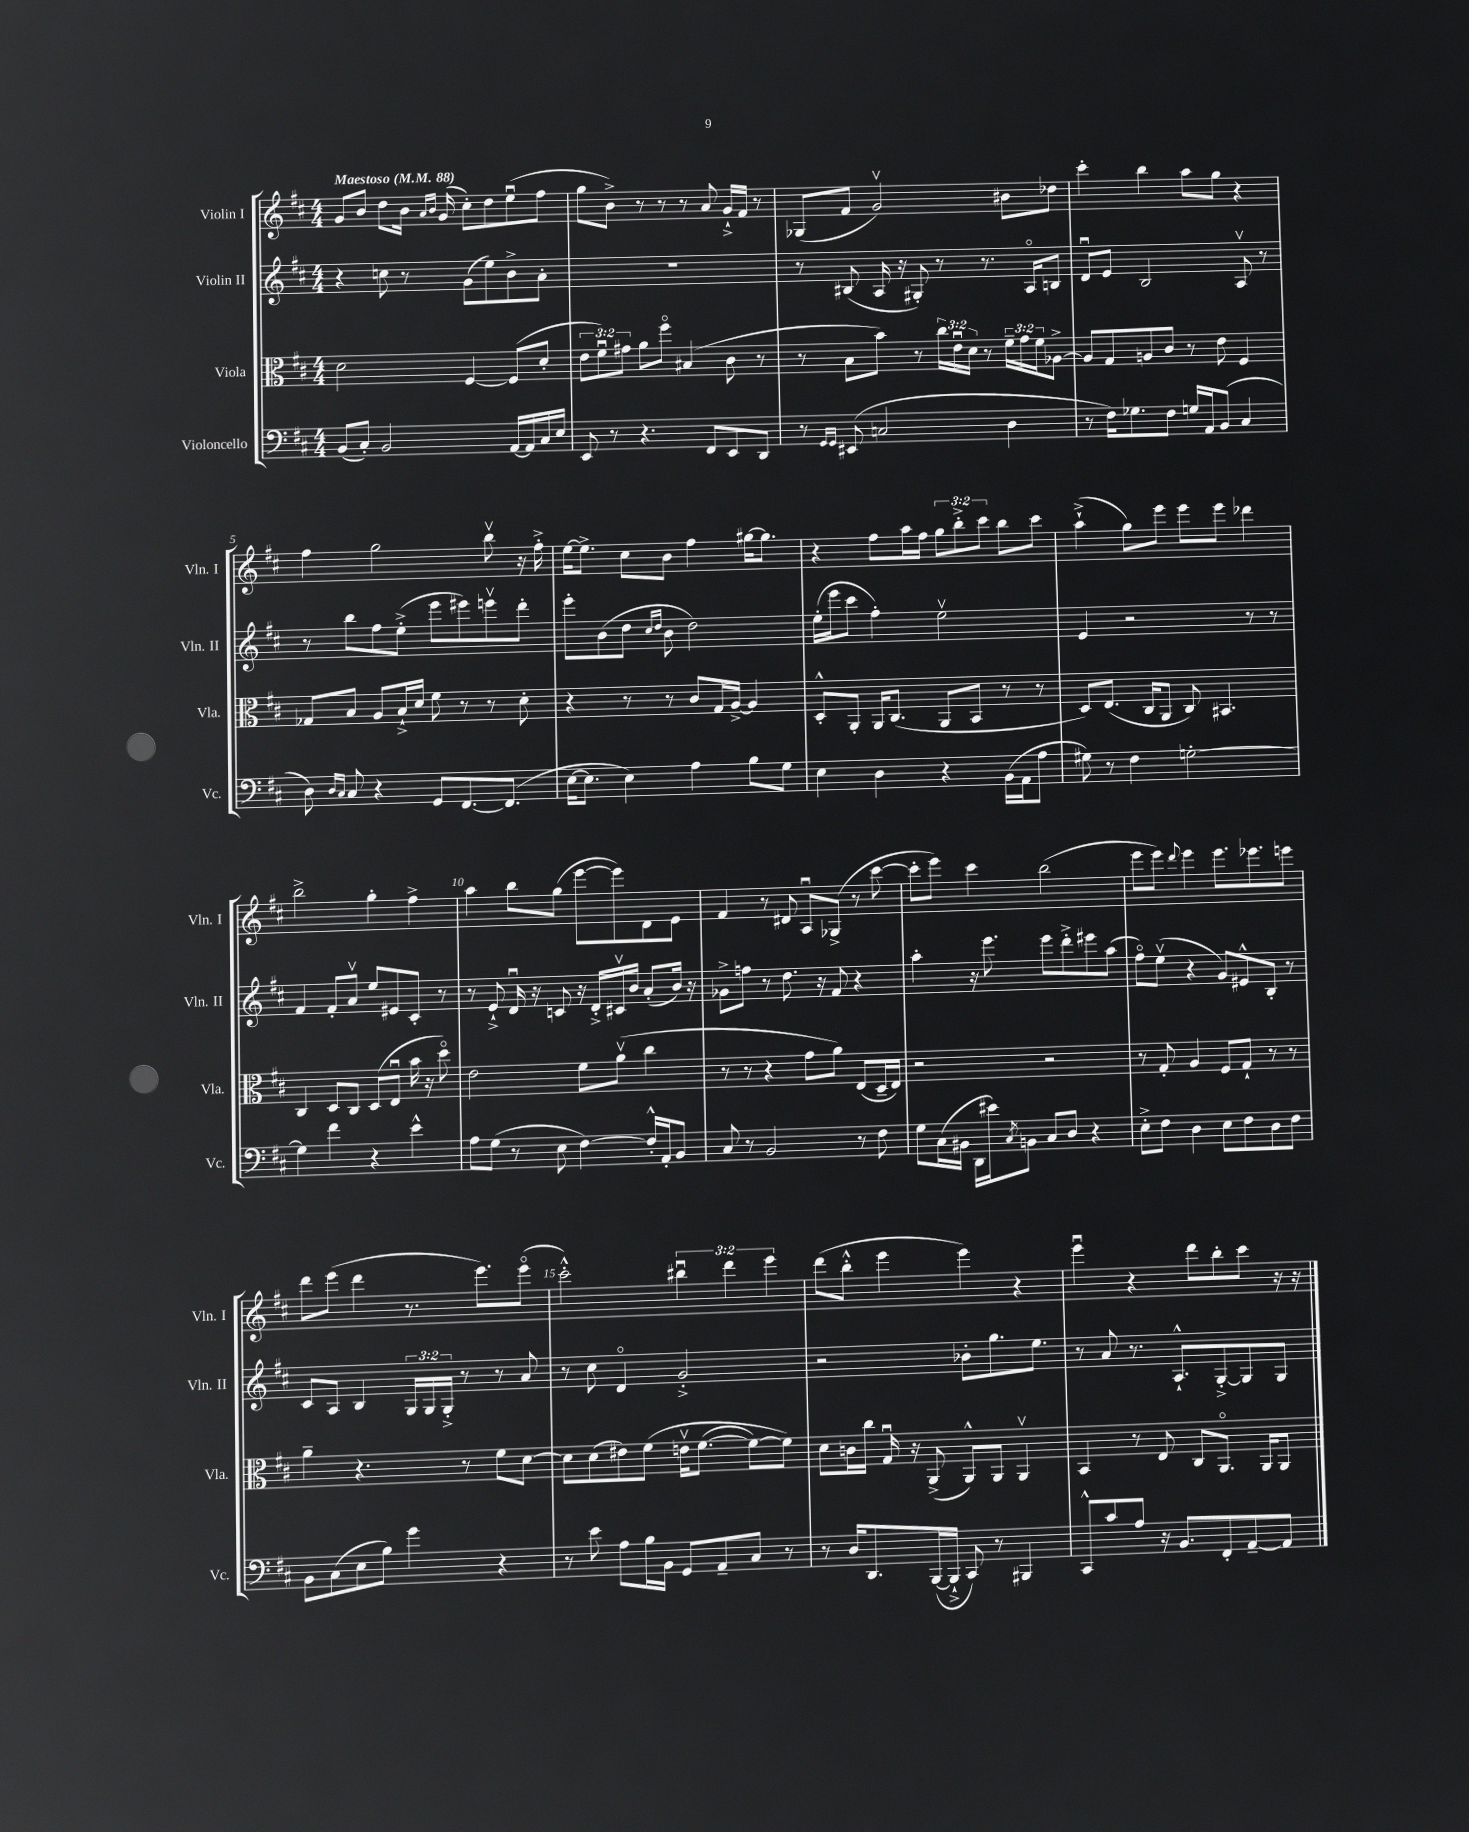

**kern	**kern	**kern	**kern
*part4	*part3	*part2	*part1
*staff4	*staff3	*staff2	*staff1
*I"Violoncello	*I"Viola	*I"Violin II	*I"Violin I
*I'Vc.	*I'Vla.	*I'Vln. II	*I'Vln. I
*clefF4	*clefC3	*clefG2	*clefG2
*k[f#c#]	*k[f#c#]	*k[f#c#]	*k[f#c#]
*M4/4	*M4/4	*M4/4	*M4/4
*MM88	*MM88	*MM88	*MM88
=1	=1	=1	=1
!	!	!	!LO:TX:a:B:t=Maestoso
(8BB/L	2d\	4r	8g/L
8C#'/J)	.	.	8b/J
2BB/	.	8ccn\	8dd\L
.	.	8r	16b\Jk
.	.	.	16qqa/LL
.	.	.	16qqb/JJ
.	.	.	(16g/
.	[4F#/	(8g\L	8cc#'\L)
.	.	8ee\)	8dd\
[16AA/LL	(8F#/L]	8b^\	(8eeu\
16AA/]	.	.	.
16C#/	8d'/J	8a'\J	8ff#\J
16E/JJ	.	.	.
=2	=2	=2	=2
8EE/	12e\L	1r	8gg\L
.	12f#u\)	.	.
8r	.	.	8b^\J)
.	12g#X\J	.	.
4.r	8a\L	.	8r
.	8ff#\J	.	8r
.	(4B#X/	.	8r
8FF#/L	.	.	8a/
8EE/	8c#\	.	16g`^/LL
.	.	.	16f#/JJ
8DD/J	8r	.	8r
=3	=3	=3	=3
8r	8r	8r	(8G-X/L
16qqGG/LL	.	.	.
16qqGG/JJ	.	.	.
(8EE#X/	8B\L	(8B#X/	8f#/J
2Cn/	8b\J)	16A/	2gv/)
.	.	16r	.
.	8r	8G#X'/)	.
.	24cc#\LL	8r	.
.	24eu\	.	.
.	24d\JJ	.	.
.	8r	8.r	.
4D\	24f#~\LL	.	8b#X\L
.	24g\	.	.
.	.	16A/KL	.
.	24f#\J	.	.
.	[8A-X^\J	8Bn/J	8dd-X\J
=4	=4	=4	=4
8r	8A-/L]	8du/L	4ccc#'\
16F#\KL)	8G/	8e/J	.
8.G-X\	.	.	.
.	8An/	2B/	4bb\
8F#\J	8c#/J	.	.
16Gn/LL	8r	.	8aa\L
16AA/J	.	.	.
(8BB/J	8e\	.	8gg\J
4C#/	4F#/	8Av/	4r
.	.	8r	.
!!LO:LB:g=z
=5	=5	=5	=5
8D\)	8G-X/L	8r	4ff#\
16qqD/LL	.	.	.
16qqC#/JJ	.	.	.
8C#/	8B/J	8bb\L	.
4r	8A/L	8ff#\	2gg\
.	16B`^/L	(8ee'^\J	.
.	16d/JJ	.	.
8GG/L	8f#\	8eee\L	.
[8.FF#/	8r	8eee#X\)	.
.	8r	8eeenv\	8bbv\
(8.FF#/J]	.	.	.
.	8d'\	8ddd'\J	16r
.	.	.	16ff#'^\
=6	=6	=6	=6
[16E\KL	4r	8eee'\L	[16ee\KL
8.E\J]	.	.	8.ee^\J]
.	.	(8b\	.
4E\)	8r	8dd\J	8cc#\L
.	.	16qqcc#/LL	.
.	.	16qqdd/JJ	.
.	8r	8b\	8b\J
4A\	8c#/L	2dd\)	4ff#\
.	16G/L	.	.
.	[16A^/JJ	.	.
8B\L	4A/]	.	[16gg#X\KL
.	.	.	8.gg#\J]
8G\J	.	.	.
=7	=7	=7	=7
4E\	8D'^^/L	(16ee'\LL	4r
.	.	16eee\J	.
.	8AA'/J	8ccc#\J	.
4D\	16AA/KL	4ff#'\)	8ff#\L
.	(8.C#/J	.	.
.	.	.	16aa\L
.	.	.	16ff#\JJ
4r	8AA/L	2eev\	12gg\L
.	.	.	12bb'^\
.	8BB/J	.	.
.	.	.	12ccc#\J
(16BB\LL	8r	.	8bb\L
16AA\J	.	.	.
8A\J	8r	.	8ccc#\J
=8	=8	=8	=8
8G#X\)	8D/L)	4e/	(4aa`^\
8r	(8.E/J	.	.
4F#\	.	2r	8gg\L)
.	16C#/KL	.	.
.	8AA/J	.	8eee\J
[2Gn'\	8C#/)	.	8eee\L
.	4.BB#X/	.	8eee\J
.	.	8r	4ddd-X\
.	.	8r	.
!!LO:LB:g=z
=9	=9	=9	=9
4G\]	4C#/	4f#/	2bb^\
4f#\	8D/L	8f#'/L	.
.	8C#/J	8av/J	.
4r	(8D/L	8ee/L	4gg'\
.	8Eu/J	8e#X/	.
4e^^\	16b\	8c#'/J	4ff#^\
.	16r	.	.
.	8dd\)	8r	.
=10	=10	=10	=10
8A\L	2e\	8r	4aa\
(8G\J	.	8e`^/	.
8r	.	16du/	8bb\L
.	.	16r	.
8E\	.	8cn/	(8gg\J
[4F#\)	8f#\L	16r	[8eee\L
.	.	16d'^/LL	.
.	(8av\J	16c#Xv/	8eee\])
.	.	16b/JJ	.
16F#'^^/LL]	4cc#\	(8a'/L	8d\
16AA'/J	.	.	.
8BB/J	.	16b/Jk)	8e\J
.	.	16r	.
=11	=11	=11	=11
8C#/	8r	8g-X^\L	4f#/
8r	8r	8ffn\J	.
2BB/	4r	8r	8r
.	.	8.dd\	8d#X/
.	8g\L	.	8Au/L
.	.	16r	.
.	8a\J)	8f#/	(8G-X^/J
8r	(8E/L	4r	8r
8F#\	16D~/L	.	[8ccc#\
.	16E/JJ)	.	.
=12	=12	=12	=12
8G\L	2r	4aa'\	8ccc#'\L]
(16C#\L	.	.	8eee\J)
16BB#X\JJ	.	.	.
16DD\LL	.	16r	4ccc#\
16e#X\J)	.	8.eee\	.
8qC#/	.	.	.
8BBn\J	.	.	.
8C#/L	2r	8eee\L	(2bb\
8D/J	.	8ddd'^\	.
4r	.	8eee#X\	.
.	.	(8aa\J	.
=13	=13	=13	=13
8E'^\L	8r	8ff#\L)	8eee\L
8F#\J	8G'/	(8eev\J	8eee\J)
.	.	.	8qqddd/
4D\	4A/	4r	4eee\
8E\L	8F#/L	8g/L)	8.eee\L
8F#\	8G`/J	8e#X^^/	.
.	.	.	8.eee-X\
8D\	8r	8B'/J	.
8F#\J	8r	8r	8eeen\J
!!LO:LB:g=z
=14	=14	=14	=14
8BB\L	4a~\	8c#/L	8ddd\L
(8C#\	.	8A/J	(8eee\J
8E\	4.r	4B/	4ddd\
8B\J)	.	.	.
4g\	.	24G/LL	8.r
.	.	24G/	.
.	.	24G'^/JJ	.
.	8r	8r	.
.	.	.	8.eee\L)
4r	8f#\L	8r	.
.	[8d\J	8a/	(8eee\J
=15	=15	=15	=15
8r	8d\L]	8r	2ccc#'^^\)
8e\	(8d\	8cc#\	.
8A\L	8e#X\)	4d/	.
16B\L	(8f#\J	.	.
16BB\JJ	.	.	.
8GG/L	16env\KL	2g'^/	6bb#Xu\
.	([8.f#\J	.	.
8AA~/	.	.	.
.	.	.	6ddd\
8C#/J	8f#\L_)	.	.
.	.	.	6eee\
8r	8f#\J])	.	.
=16	=16	=16	=16
8r	8d\L	2r	(8ddd\L
16D/KL	16cn\L	.	8bb'^^\J
8.DD/	16cc#\JJ	.	.
.	16Gu/	.	4eee\
.	16r	.	.
([16BBB/L	(8AA^/	.	.
16BBB`^/JJ]	.	.	.
8CC#/)	8AA^^/L)	8b-X'\L	4eee\)
8r	8AA/J	8.gg\	.
4BBB#X/	4AAv/	.	4r
.	.	8.ee\J	.
=17	=17	=17	=17
8CC#^^/L	4BB/	8r	4eeeu\
8c#/	.	8a/	.
8A/J	8r	8.r	4r
16r	8E/	.	.
8.BB/L	.	8.A`^^/L	.
.	8C#/L	.	8ddd\L
8FF#'/	8.AA/J	[8G'^/	8bb'\
[8AA~/	.	8G/]	8ccc#\J
.	16AA/KL	.	.
8AA/J]	8AA/J	8G/J	16r
.	.	.	16r
==	==	==	==
*-	*-	*-	*-
